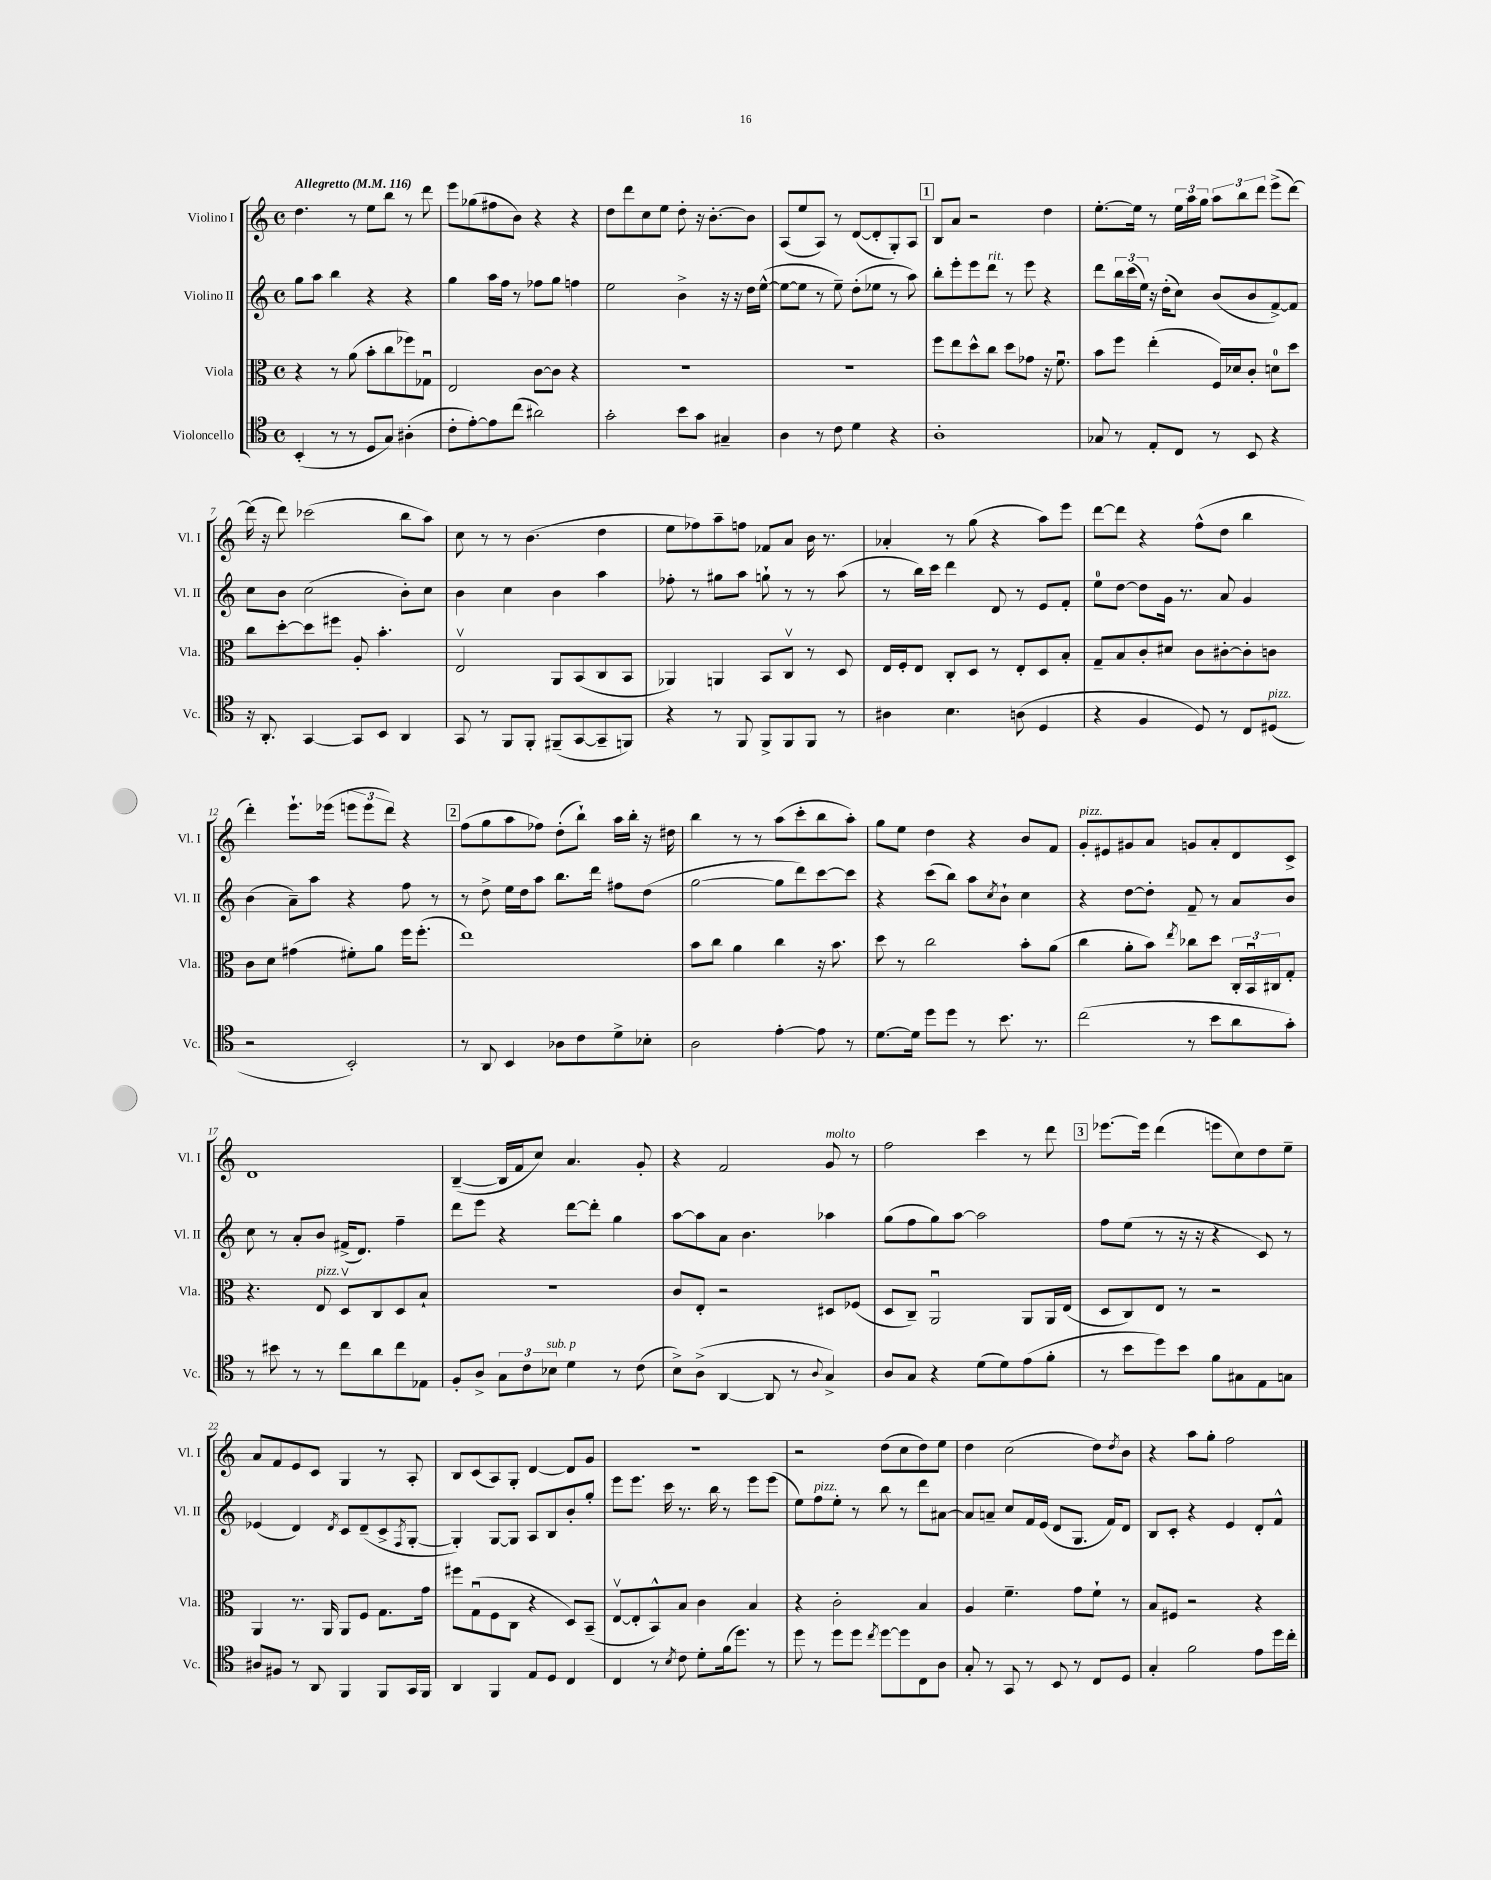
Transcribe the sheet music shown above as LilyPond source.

<<
\new StaffGroup <<
\new Staff = "s0" \with { instrumentName = "Violino I" shortInstrumentName = "Vl. I" } {
    \clef treble \key c \major \defaultTimeSignature \time 4/4 \tempo "Allegretto" 4 = 116
    d''4. r8 e''8 b''8 r8 d'''8 |
    e'''8 ges''8( fis''8 b'8) r4 r4 |
    d''8 d'''8 c''8 e''8 d''8-. r16 b'8.~-. b'8 |
    a8( e''8 a8) r8 d'8~( d'8-. g8-.) a8 |
    \mark \markup { \box "1" } b8 a'8 r2 d''4 |
    e''8.~-. e''16 r8 \tuplet 3/2 { e''16 a''16 g''16 } \tuplet 3/2 { a''8 b''8 d'''8 } e'''8->( d'''8~) |
    d'''16( r16 d'''8) ces'''2( b''8 a''8) |
    c''8 r8 r8 b'4.( d''4 |
    e''8 fes''8) a''8-- f''8 fes'8 a'8 b'16 r8. |
    aes'4-. r8 g''8( r4 a''8) e'''8 |
    d'''8~ d'''8 r4 f''8-^( d''8 b''4 |
    d'''4-.) e'''8.-! ees'''16( \tuplet 3/2 { e'''8 e'''8 d'''8) } r4 |
    \mark \markup { \box "2" } f''8( g''8 a''8 fes''8) d''8-.( b''8-!) a''16 b''16-. r16 dis''16 |
    b''4 r8 r8 a''8( c'''8-. b''8 a''8-.) |
    g''8 e''8 d''4 r4 b'8 f'8 |
    g'8-.^\markup { \italic "pizz." } eis'8 gis'8 a'8 g'8 a'8-. d'8 c'8-> |
    d'1 |
    b4~--( b16 f'16 c''8) a'4. g'8-. |
    r4 f'2 g'8^\markup { \italic "molto" } r8 |
    f''2 c'''4 r8 d'''8 |
    \mark \markup { \box "3" } ees'''8.~ ees'''16 d'''4( e'''8 c''8) d''8 e''8-- |
    a'8 f'8 e'8 c'8 g4 r8 a8-. |
    b8 c'8( a8) g8-. d'4~ d'8 g'8 |
    r1 |
    r2 d''8( c''8 d''8) e''8 |
    d''4 c''2( d''8) \acciaccatura { d''8 } b'8 |
    r4 a''8 g''8-. f''2 \bar "|." |
}
\new Staff = "s1" \with { instrumentName = "Violino II" shortInstrumentName = "Vl. II" } {
    \clef treble \key c \major \defaultTimeSignature \time 4/4
    g''8 a''8 b''4 r4 r4 |
    g''4 a''16 f''16 r8 fes''8 g''8 f''4 |
    e''2 b'4-> r16 r16 d''16 e''16~-^( |
    e''8~ e''8 r8 e''8--) d''8-.( ees''8 r8 a''8) |
    \mark \markup { \box "1" } b''8-. e'''8-. e'''8 d'''8^\markup { \italic "rit." } r8 e'''8 r4 |
    d'''8 \tuplet 3/2 { b''16 c'''16( e''16) } r16 d''16-.( c''8) b'8( b'8 f'8~->) f'8 |
    c''8 b'8 c''2( b'8-.) c''8 |
    b'4 c''4 b'4 a''4 |
    fes''8-. r8 gis''8 a''8 g''8-! r8 r8 a''8( |
    r8 b''16) c'''16 d'''4 d'8 r8 e'8 f'8-. |
    e''8-0 d''8~ d''8 g'16 r8. a'8 g'4 |
    b'4( a'8--) a''8 r4 f''8 r8 |
    \mark \markup { \box "2" } r8 d''8-> e''16 d''16 a''8 b''8. d'''16 fis''8 d''8( |
    g''2~ g''8 d'''8) c'''8~ c'''8 |
    r4 c'''8( b''8) a''8 \acciaccatura { c''8 } b'8-! c''4 |
    r4 d''8~ d''8-. f'8-- r8 a'8 b'8 |
    c''8 r8 a'8-. b'8 fis'16->( d'8.) f''4-- |
    d'''8 e'''8 r4 d'''8~ d'''8-. g''4 |
    a''8~ a''8 a'8 b'4. aes''4 |
    g''8( f''8 g''8) a''8~ a''2 |
    \mark \markup { \box "3" } f''8 e''8( r8 r16 r16 r4 c'8) r8 |
    ees'4( d'4) \acciaccatura { d'8 } c'8 d'8--( c'8-> \acciaccatura { f8 } g8~-. |
    g4-.) g8~ g8 a8 b8 b'8-. g''8-. |
    e'''8 e'''8. c'''16 r8. b''16 r8 e'''8 e'''8( |
    e''8) f''8^\markup { \italic "pizz." } e''8-. r8 b''8 r8 d'''8 ais'8~ |
    ais'8 a'8-- c''8 f'16 e'16( d'8 g8. f'16) d'8 |
    b8 c'8-. r4 e'4 d'8-. f'8-^ \bar "|." |
}
\new Staff = "s2" \with { instrumentName = "Viola" shortInstrumentName = "Vla." } {
    \clef alto \key c \major \defaultTimeSignature \time 4/4
    r4 r8 a'8( b'8-. c''8 fes''8) ges8\downbow |
    e2 c'8~ c'8 r4 |
    R1 |
    R1 |
    \mark \markup { \box "1" } f''8 e''8 d''8-^ c''8 d''8 ges'8 r16 f'8.\downbow |
    b'8 f''8 e''4-.( f16) des'16 c'8-. d'8-0 d''8 |
    c''8 d''8~-. d''8 fis''8 a8-. b'4.-. |
    e2\upbow a,8 b,8( c8 b,8 |
    aes,4) a,4 b,8 c8\upbow r8 d8 |
    e16 f16-. e8 c8-. d8 r8 e8-. d8 b8-. |
    g8-- b8 c'8-. dis'8 c'8 cis'8~-. cis'8-. c'8 |
    c'8 d'8 gis'4( fis'8-.) a'8 f''16 f''8.-.( |
    \mark \markup { \box "2" } e''1) |
    b'8 c''8 a'4 c''4 r16 b'8. |
    d''8 r8 c''2 b'8-. a'8( |
    c''4 a'8-. b'8) \acciaccatura { e''8 } ces''8 d''8 \tuplet 3/2 { c16-. b,16\downbow cis16 } g8-. |
    r4. e8^\markup { \italic "pizz." } d8\upbow c8 d8 b8-! |
    R1 |
    c'8 e8-. r2 dis8 fes8( |
    d8 c8--) a,2\downbow a,8 a,16 e16( |
    \mark \markup { \box "3" } d8 c8) e8 r8 r2 |
    a,4 r8. a,16 a,8 f8 g8. g'16 |
    fis''8 g8\downbow( f8 c8 r4 d8) b,8--( |
    e8~\upbow e8-. b,8-^) b8 c'4 b4 |
    r4 c'2-. b4 |
    a4 f'4.-- g'8 f'8-! r8 |
    b8 fis8 r2 r4 \bar "|." |
}
\new Staff = "s3" \with { instrumentName = "Violoncello" shortInstrumentName = "Vc." } {
    \clef tenor \key c \major \defaultTimeSignature \time 4/4
    b,4-.( r8 r8 d8 g8) ais4-.( |
    c'8-. e'8~-.) e'8 c''8( ais'2) |
    g'2-. b'8 g'8 gis4-- |
    a4 r8 c'8 d'4 r4 |
    \mark \markup { \box "1" } a1-. |
    ges8 r8 e8-. c8 r8 b,8 r4 |
    r16 a,8.-. g,4~ g,8 b,8 a,4 |
    g,8 r8 f,8 f,8-. fis,8--( g,8~ g,8-- f,8) |
    r4 r8 f,8 f,8-> f,8 f,8 r8 |
    ais4 b4. a8( d4 |
    r4 f4 d8) r8 c8 dis8^\markup { \italic "pizz." }( |
    r2 b,2-.) |
    \mark \markup { \box "2" } r8 a,8 b,4 aes8 c'8 d'8-> bes8-. |
    a2 e'4~-. e'8 r8 |
    d'8.~ d'16 d''8 d''8 r8 b'8. r8. |
    c''2( r8 b'8 a'8 g'8-.) |
    r8 bis'8 r8 r8 c''8 a'8 c''8 ees8 |
    f8-. a8-> \tuplet 3/2 { g8 c'8 bes8^\markup { \italic "sub. p" } } d'4 r8 c'8( |
    b8->) a8->( a,4~ a,8 r8 \appoggiatura { a8 } g4->) |
    a8 g8 r4 d'8( d'8) e'8( f'8-. |
    \mark \markup { \box "3" } r8 b'8 d''8) b'8 f'8 gis8 e8 g8 |
    ais8 fis8 r8 a,8 f,4 f,8 g,16 f,16 |
    a,4 f,4 e8 d8 c4 |
    c4 r8 \acciaccatura { b8 } c'8 d'8-. f'16( d''8.) r8 |
    d''8 r8 d''8 d''8 \acciaccatura { c''8 } d''8~ d''8 c8 a8 |
    g8-. r8 g,8 r8 b,8 r8 c8 d8 |
    g4-. f'2 e'8 d''16 c''16-. \bar "|." |
}
>>
>>
